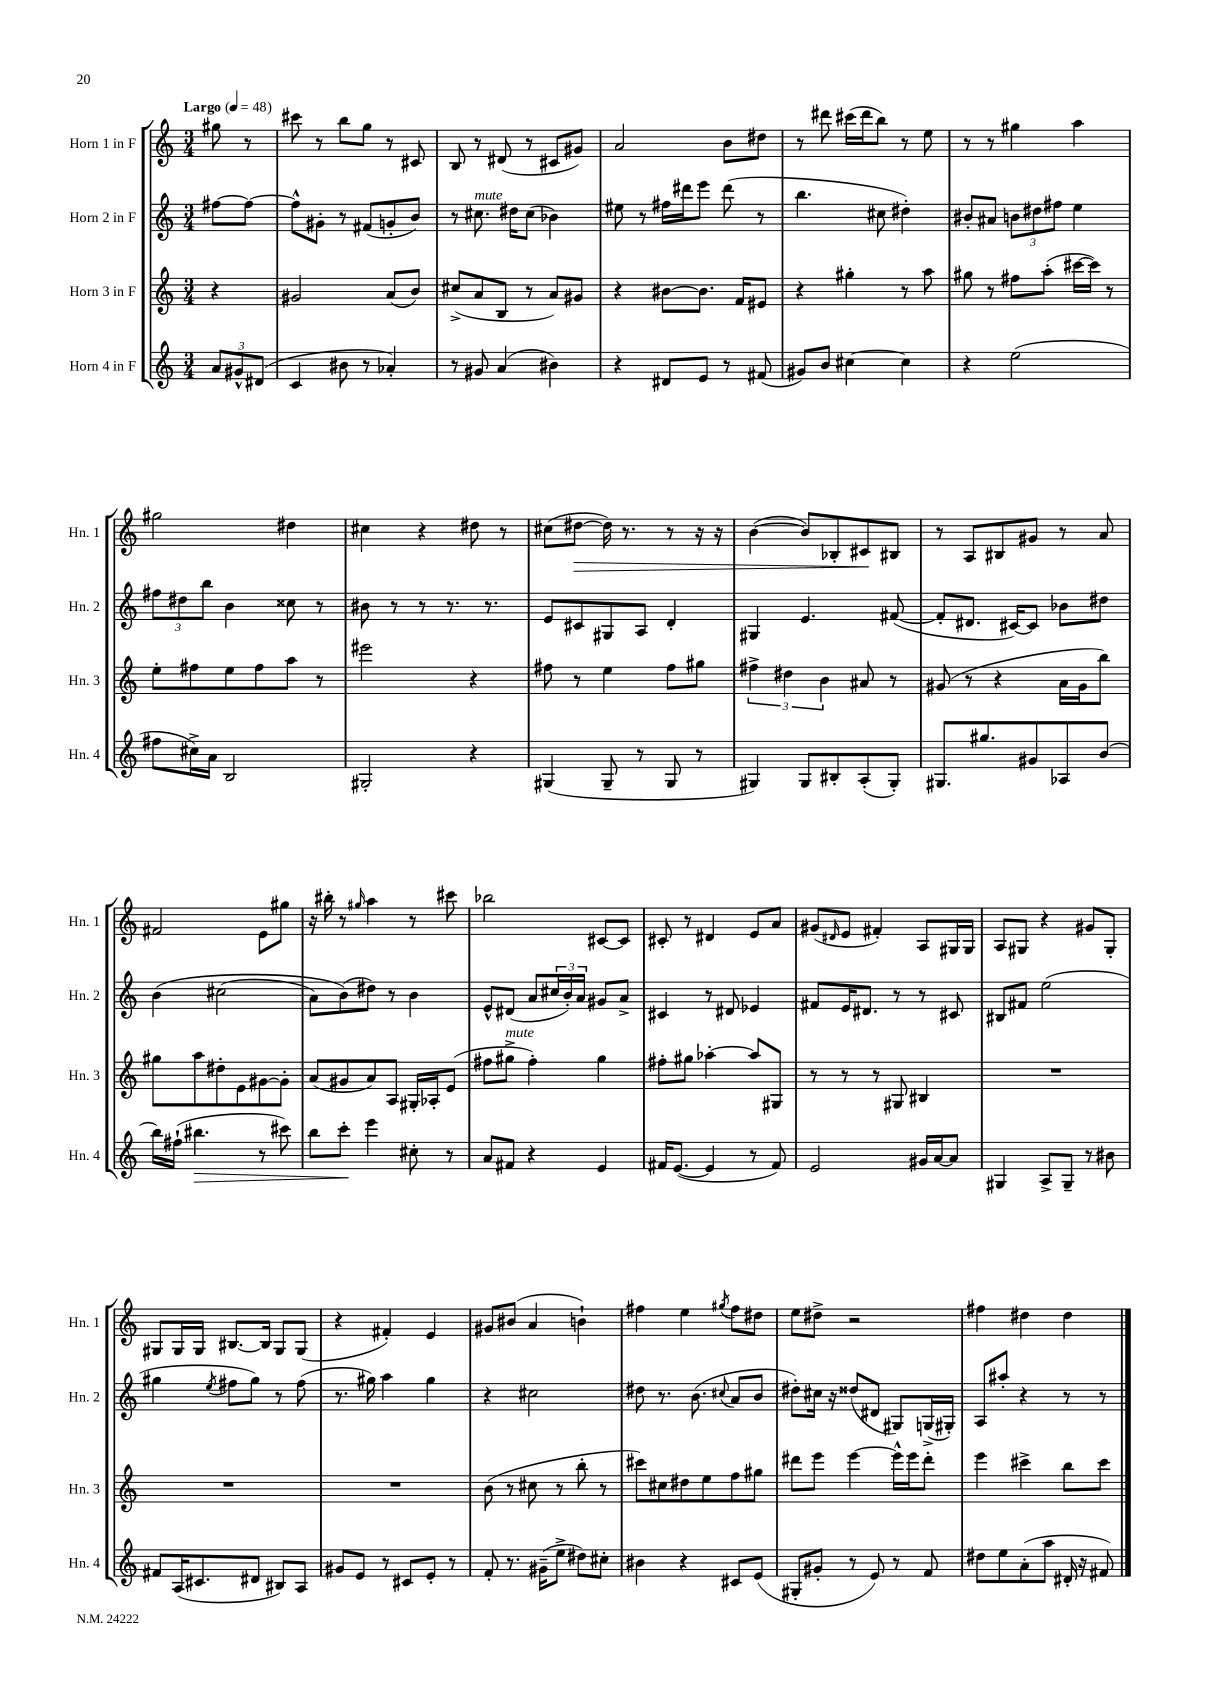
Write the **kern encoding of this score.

**kern	**kern	**kern	**kern
*staff4	*staff3	*staff2	*staff1
*clefG2	*clefG2	*clefG2	*clefG2
*k[]	*k[]	*k[]	*k[]
*M3/4	*M3/4	*M3/4	*M3/4
*MM48	*MM48	*MM48	*MM48
12a	4r	[8ff#	8gg#
12g#^^	.	.	.
.	.	8ff#_	8r
(12d#	.	.	.
=	=	=	=
4c	2g#	8ff#^^]	8ccc#
.	.	8g#'	8r
8b#	.	8r	8bb
8r	.	(8f#	8gg
4a-')	(8a	8g'	8r
.	8b)	8b)	8c#
=	=	=	=
8r	(8cc#^	8r	8B
8g#	8a	8.cc#	8r
(4a	8B	.	(8d#
.	.	16dd#	.
.	8r	(8cc#	8r
4b#)	8a)	4b-)	8c#
.	8g#	.	8g#)
=	=	=	=
4r	4r	8ee#	2a
.	.	8r	.
8d#	[8b#	16ff#	.
.	.	16ddd#	.
8e	8.b#]	8eee	.
8r	.	(8ddd#	8b
.	16f	.	.
(8f#	8e#	8r	8dd#
=	=	=	=
8g#)	4r	4.bb	8r
8b	.	.	8ddd#
[4cc#	4gg#'	.	(16ccc#
.	.	.	16ddd#
.	.	8cc#	8bb)
4cc#]	8r	4dd#')	8r
.	8aa	.	8ee
=	=	=	=
4r	8gg#	8b#'	8r
.	8r	8a#	8r
(2ee	8ff#	12b	4gg#
.	.	12dd#	.
.	(8aa'	.	.
.	.	12ff#	.
.	[16ccc#	4ee	4aa
.	16ccc#])	.	.
.	8r	.	.
=	=	=	=
8ff#	8ee'	12ff#	2gg#
.	.	12dd#	.
16cc#^)	8ff#	.	.
.	.	12bb	.
16a	.	.	.
2B	8ee	4b	.
.	8ff#	.	.
.	8aa	8cc##	4dd#
.	8r	8r	.
=	=	=	=
2G#'	2eee#	8b#	4cc#
.	.	8r	.
.	.	8r	4r
.	.	8.r	.
4r	4r	.	8dd#
.	.	8.r	.
.	.	.	8r
=	=	=	=
(4G#	8ff#	8e	(8cc#
.	8r	8c#	[8dd#
8G#~	4ee	8G#	16dd#])
.	.	.	8.r
8r	.	8A	.
8G#	8ff#	4d'	8r
8r	8gg#	.	16r
.	.	.	16r
=	=	=	=
4G#)	6ff#^	4G#	([4b
.	6dd#	.	.
8G#	.	4.e	8b])
.	6b	.	.
8B#'	.	.	8B-'
(8A'	8a#	.	8c#
8G#')	8r	([8f#	8B#
=	=	=	=
8.G#	(8g#	8f#']	8r
.	8r	8.d#	8A
8.gg#	.	.	.
.	4r	.	8B#
.	.	[16c#)	.
8g#	.	8c#]	8g#
8A-	16a	8b-	8r
.	16g#	.	.
(8b	8bb)	8dd#	8a
=	=	=	=
16bb)	8gg#	&(4b	2f#
(16ff#`	.	.	.
4.bb#	8aa	.	.
.	8dd#'	(2cc#	.
.	8e	.	.
8r	[8g#	.	8e
8ccc#)	8g#']	.	8gg#
=	=	=	=
8bb	(8a	8a)	16r
.	.	.	16bb#'
8ccc'	8g#	(8b&)	8r
.	.	.	16qqgg#
4eee	8a)	8dd#)	4aa
.	8A	8r	.
8cc#'	16G#'	4b	8r
.	16A-'	.	.
8r	(8e	.	8ccc#
=	=	=	=
8a	8ff#	8e^^	2bb-
8f#	8gg#^	(8d#	.
4r	4ff#')	8a	.
.	.	24cc#	.
.	.	24b')	.
.	.	24a	.
4e	4gg#	8g#	[8c#
.	.	8a^	8c#]
=	=	=	=
16f#	8ff#'	4c#	8c#'
([8.e	.	.	.
.	8gg#	.	8r
4e]	[4aa-'	8r	4d#
.	.	8d#	.
8r	8aa-]	4e-	8e
8f#)	8G#	.	8a
=	=	=	=
2e	8r	8f#	(8g#
.	.	.	16qqd#
.	8r	16e	8e
.	.	8.d#	.
.	8r	.	4f#')
.	8G#	8r	.
16g#	4B#	8r	8A
[16a	.	.	.
8a]	.	8c#	16G#
.	.	.	16G#
=	=	=	=
4G#	2.r	8B#	8A
.	.	8f#	8G#
8A^	.	(2ee	4r
8G#~	.	.	.
8r	.	.	8g#
8b#	.	.	8G#'
=	=	=	=
8f#	2.r	4gg#	8G#
(16A	.	.	16G#
8.c#	.	.	16G#
.	.	8qee	.
.	.	8ff#	[8.B#
8d#	.	8gg#)	.
.	.	.	16B#]
8B#)	.	8r	8G#
8A	.	(8ff#	(8G#
=	=	=	=
8g#	2.r	8.r	4r
8e	.	.	.
.	.	16gg#)	.
8r	.	4aa	4f#')
8c#	.	.	.
8e'	.	4gg#	4e
8r	.	.	.
=	=	=	=
8f'	(8b	4r	8g#
8.r	8r	.	(8b#
.	8cc#	2cc#	4a
(16g#~	.	.	.
8ee^	8r	.	.
8dd#)	8bb'	.	4b`)
8cc#'	8r	.	.
=	=	=	=
4b#	8ccc#)	8dd#	4ff#
.	8cc#	8.r	.
4r	8dd#	.	4ee
.	.	(8.b	.
.	8ee	.	.
.	.	8qqcc#	8qgg#
8c#	8ff	8a	8ff#
(8e	8gg#	8b	8dd#
=	=	=	=
8G#'	8ddd#	8dd#')	8ee
8g#'	8eee	16cc#	8dd#^
.	.	16r	.
8r	[4eee	(8dd##	2r
8e)	.	8d#	.
8r	16eee^^]	8G#)	.
.	16eee	.	.
8f	8ddd#'	(16G^	.
.	.	16G#')	.
=	=	=	=
8dd#	4eee	8A	4ff#
8ee	.	8aa#'	.
(8a'	4ccc#^	4r	4dd#
8aa	.	.	.
16d#'	8bb	8r	4dd#
16r	.	.	.
8f#)	8ccc#	8r	.
==	==	==	==
*-	*-	*-	*-
